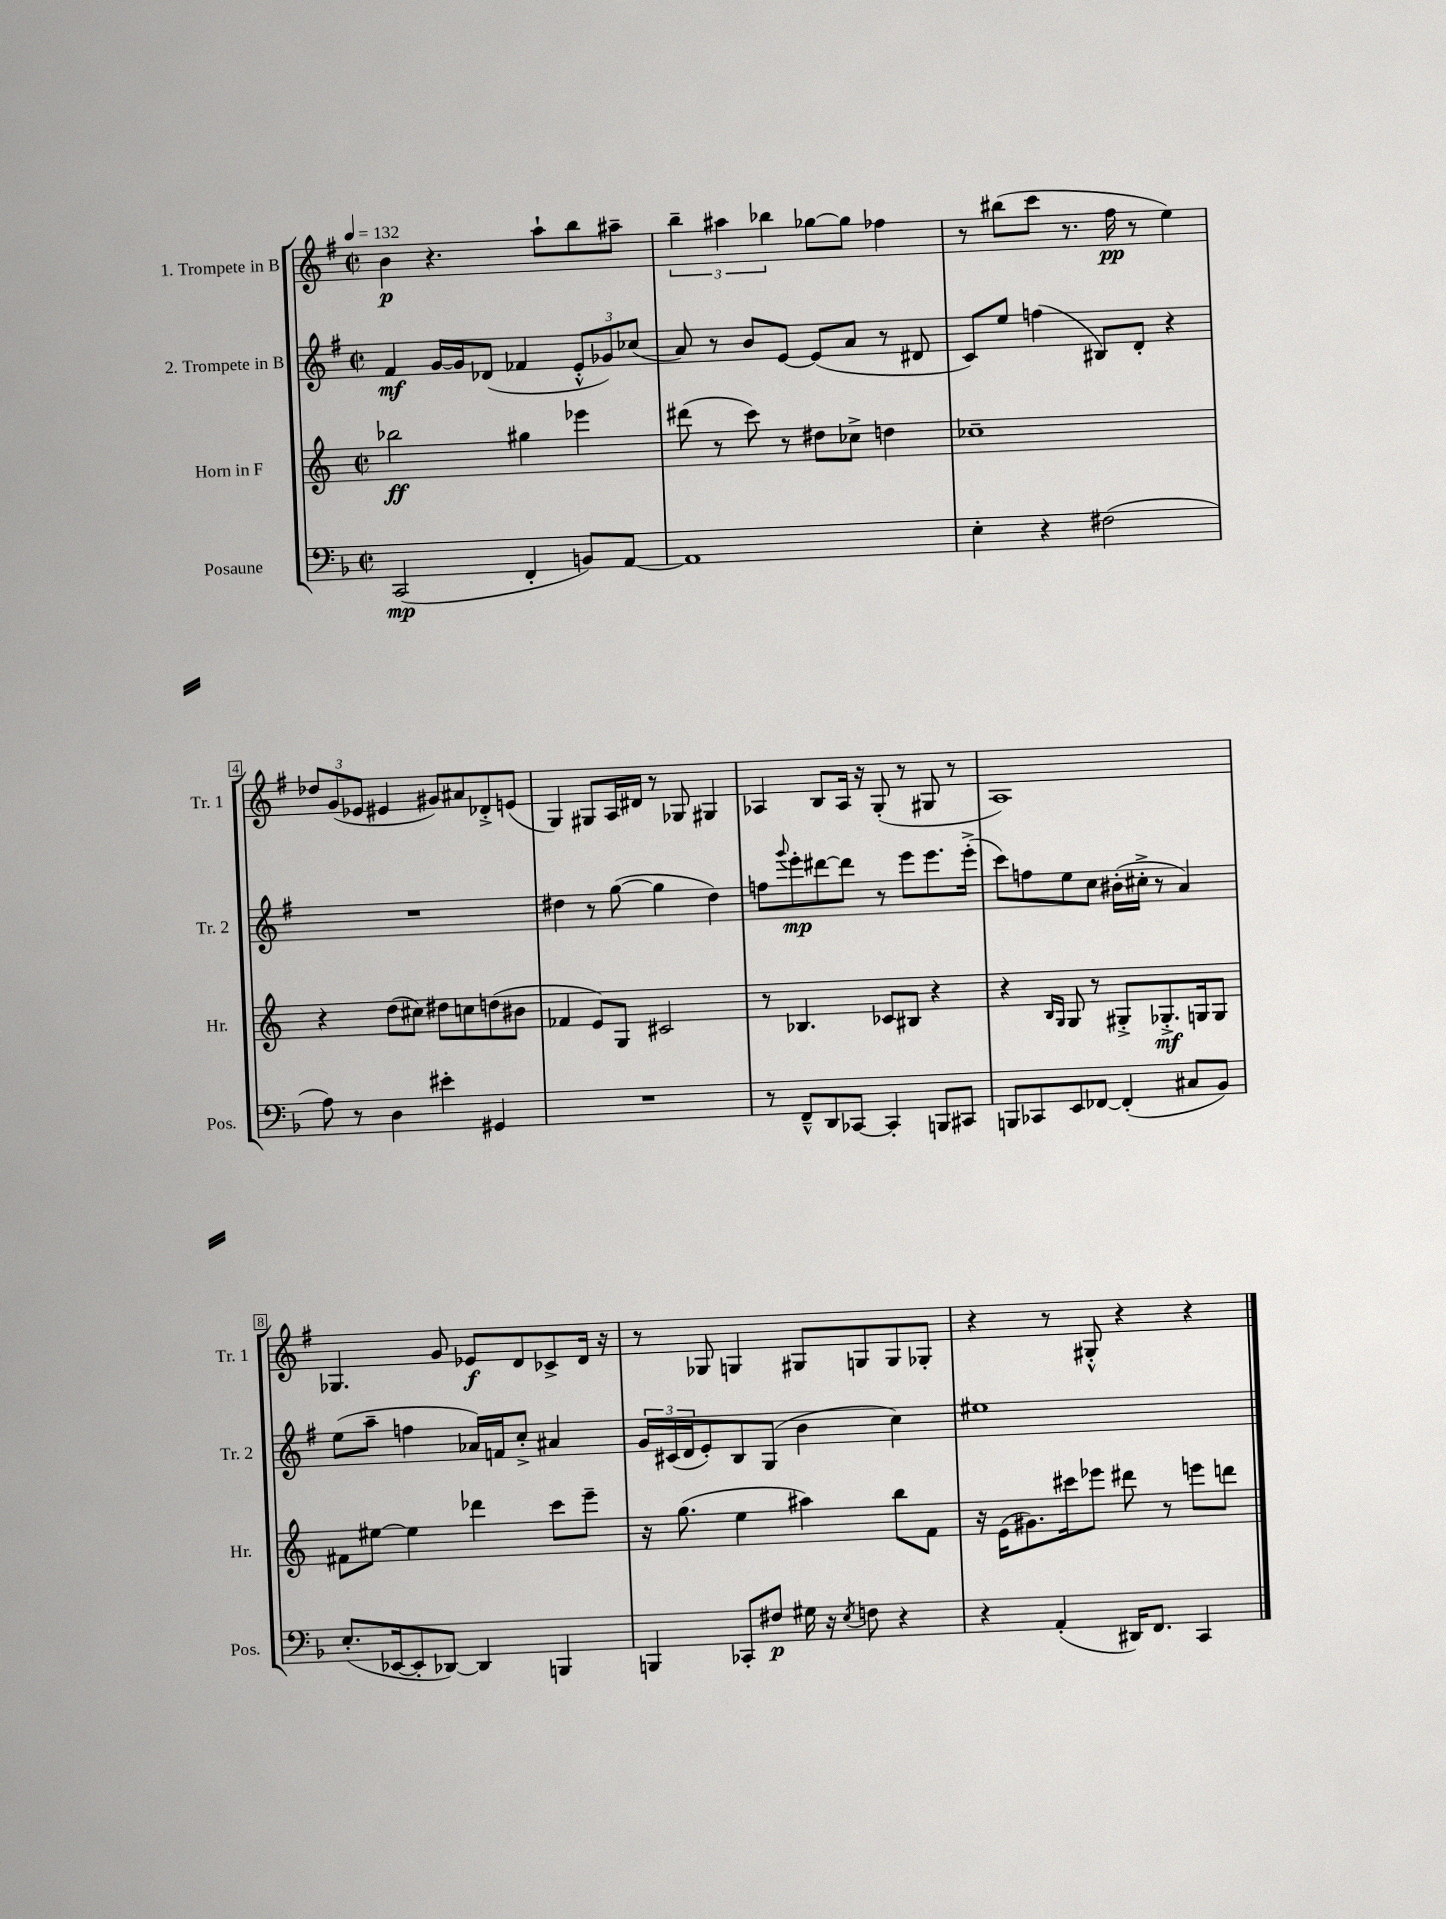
<<
\new StaffGroup <<
\new Staff = "s0" \with { instrumentName = "1. Trompete in B" shortInstrumentName = "Tr. 1" } {
    \clef treble \key g \major \defaultTimeSignature \time 2/2 \tempo 4 = 132
    b'4\p r4. a''8-! b''8 ais''8-- |
    \tuplet 3/2 { b''4-- ais''4 bes''4 } ges''8~ ges''8 fes''4 |
    r8 bis''8( c'''8 r8. fis''16\pp r8 e''4) |
    \tuplet 3/2 { des''8 g'8( ees'8 } eis'4 gis'8) ais'8 des'8-.-> e'8( |
    g4) gis8 a16 dis'16 r8 ges8 gis4 |
    aes4 b8 aes16 r16 g8-.( r8 gis8 r8 |
    a1) |
    ges4. g'8 ees'8\f d'8 ces'8-> d'16 r16 |
    r8 ges8 g4 gis8 g8 g8 ges8-. |
    r4 r8 gis8-.-^ r4 r4 \bar "|." |
}
\new Staff = "s1" \with { instrumentName = "2. Trompete in B" shortInstrumentName = "Tr. 2" } {
    \clef treble \key g \major \defaultTimeSignature \time 2/2
    fis'4\mf g'16~ g'16 des'8( fes'4 \tuplet 3/2 { e'8-.-^ ges'8) ces''8( } |
    a'8) r8 b'8 e'8~ e'8( a'8 r8 dis'8 |
    c'8) e''8 f''4( bis8) d'8-. r4 |
    R1 |
    dis''4 r8 g''8~( g''4 dis''4) |
    f''8 \appoggiatura { g'''8 } e'''8-.\mp dis'''8~ dis'''8 r8 e'''8 e'''8. e'''16-.->( |
    c'''8) f''8 e''8 c''8 bis'16-.( cis''16-.-> r8 a'4) |
    e''8( a''8-- f''4 aes'16) f'16 c''8-.-> ais'4 |
    \tuplet 3/2 { g'16 cis'16( d'16 } e'8-.) b8 g8( b'4 c''4) |
    eis''1 \bar "|." |
}
\new Staff = "s2" \with { instrumentName = "Horn in F" shortInstrumentName = "Hr." } {
    \clef treble \key c \major \defaultTimeSignature \time 2/2
    bes''2\ff gis''4 ees'''4 |
    dis'''8( r8 c'''8) r8 dis''8 ces''8-> d''4 |
    ces''1-- |
    r4 d''8( cis''8) dis''8 c''8 d''8( bis'8 |
    fes'4 e'8) g8 cis'2 |
    r8 bes4. ces'8 bis8 r4 |
    r4 \grace { b16 g16 } g8 r8 gis8-.-> ges8.-.->\mf g16 g8 |
    fis'8 eis''8~ eis''4 des'''4 c'''8 e'''8-- |
    r16 g''8.( e''4 ais''4) b''8 f'8 |
    r16 e'16( gis'8.) cis'''16 ees'''8 dis'''8 r8 e'''8 d'''8 \bar "|." |
}
\new Staff = "s3" \with { instrumentName = "Posaune" shortInstrumentName = "Pos." } {
    \clef bass \key f \major \defaultTimeSignature \time 2/2
    c,2\mp( f,4-. b,8) a,8~ |
    a,1 |
    e4-. r4 fis2( |
    a8) r8 d4 eis'4-. gis,4 |
    R1 |
    r8 f,8---^ d,8 ces,8~ ces,4-. b,,8 cis,8 |
    b,,8 ces,8 e,8 fes,8~ fes,4-.( cis8 bes,8) |
    e8.-.( ees,16~ ees,8-. des,8~) des,4 b,,4 |
    b,,4 ces,8-. fis8\p gis16 r16 \acciaccatura { e8 } f8 r4 |
    r4 a,4-.( dis,16) f,8. c,4 \bar "|." |
}
>>
>>
\layout { \context { \Score \override BarNumber.stencil = #(make-stencil-boxer 0.1 0.3 ly:text-interface::print) } }
